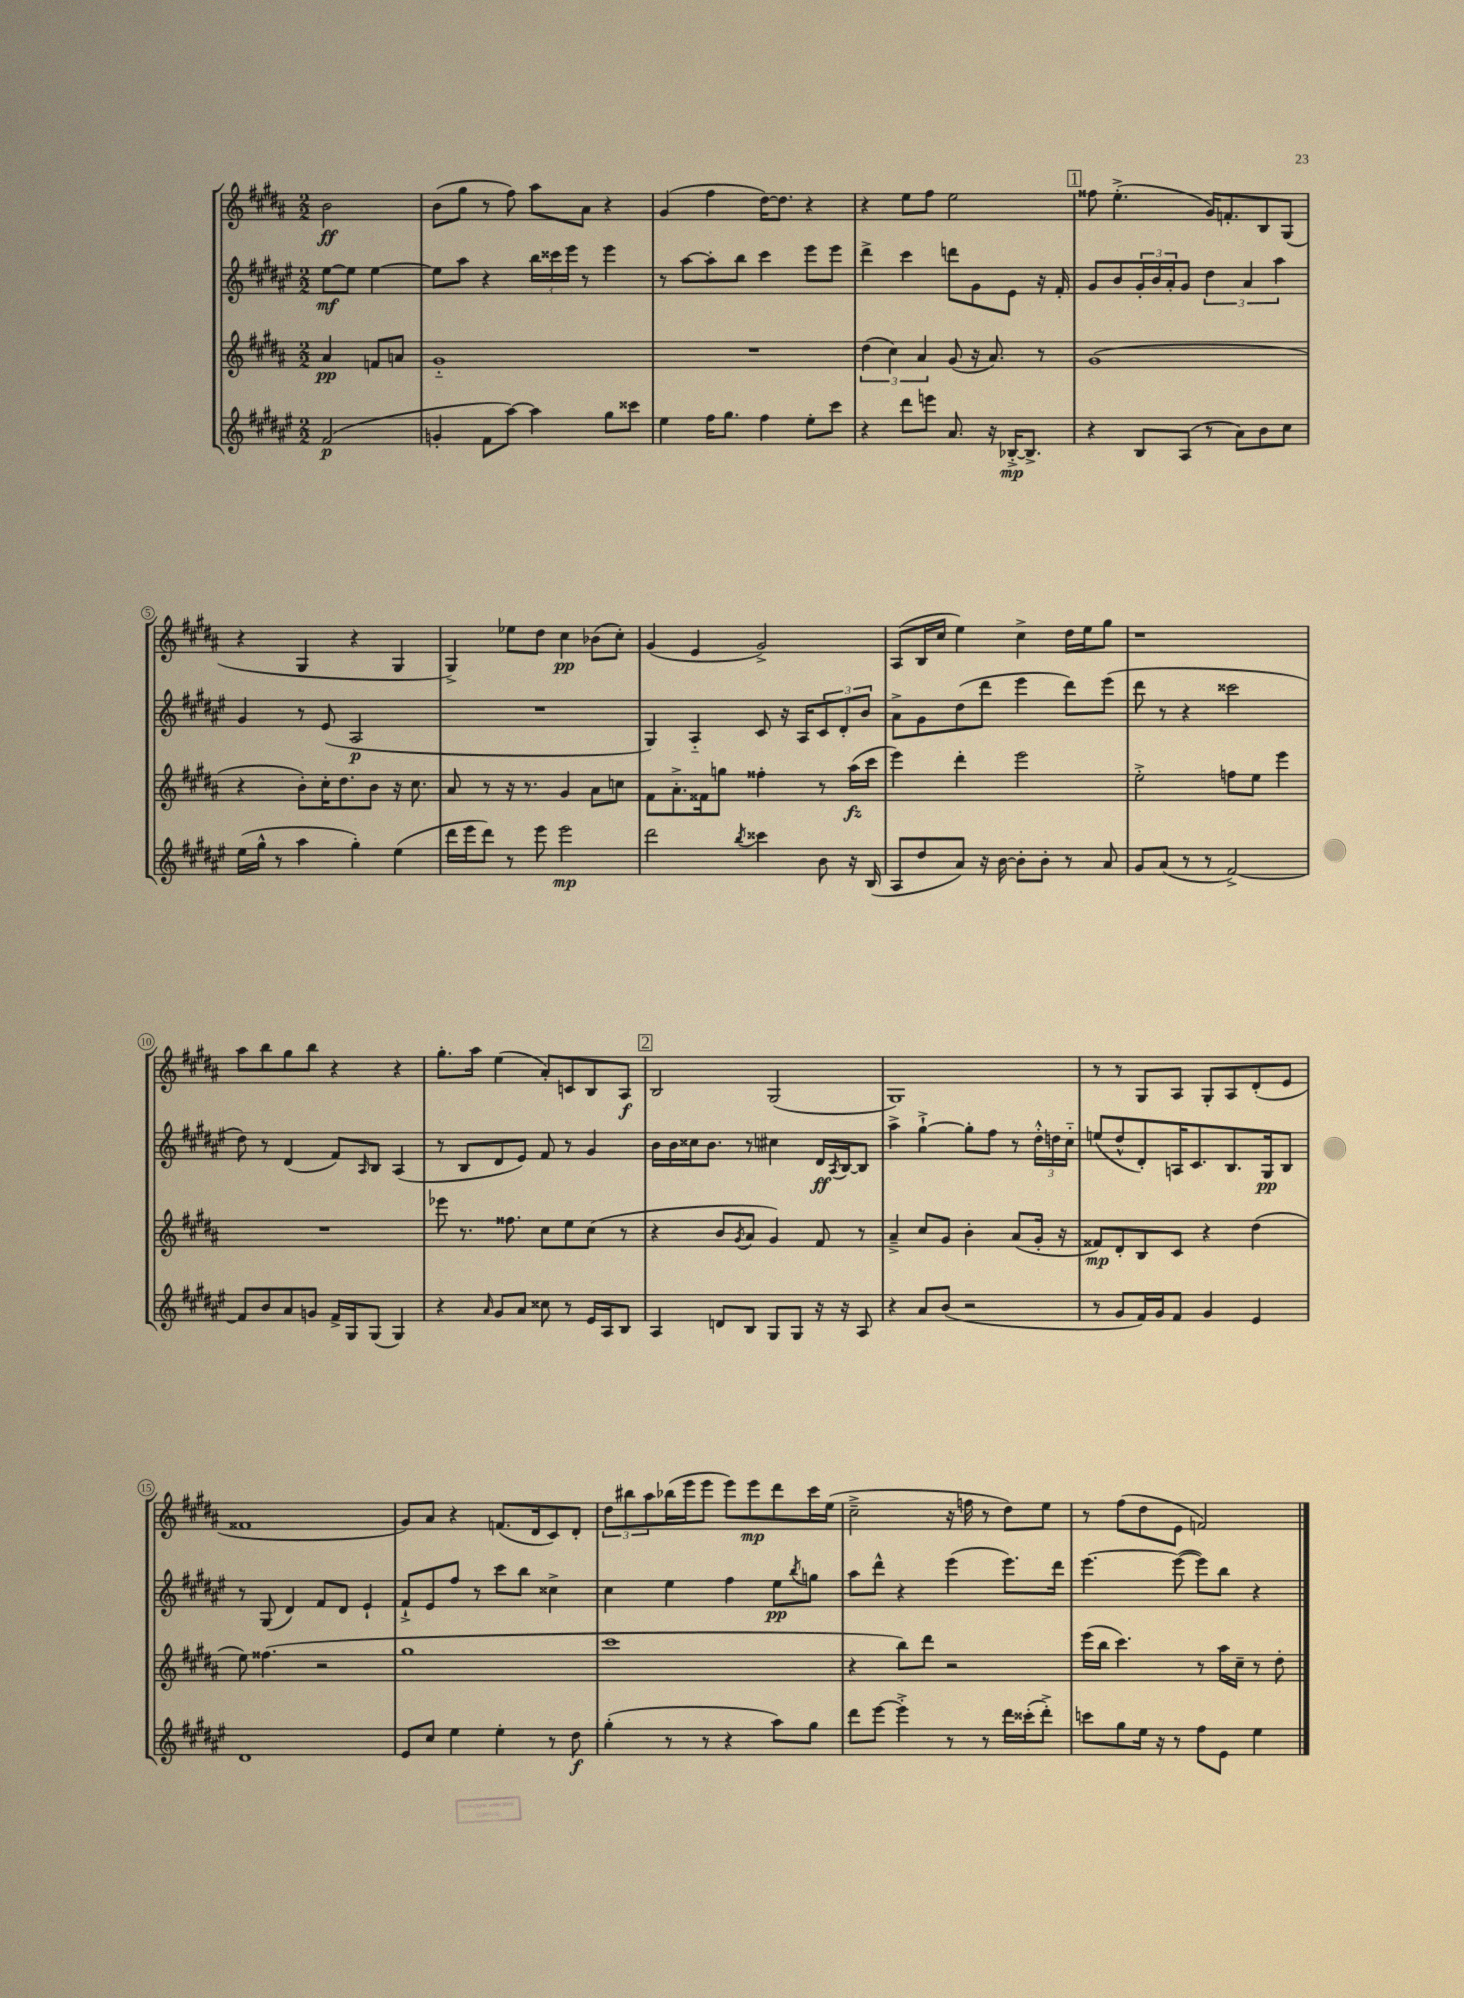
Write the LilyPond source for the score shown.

<<
\new StaffGroup <<
\new Staff = "s0" {
    \clef treble \key b \major \numericTimeSignature \time 2/2 \partial 2
    b'2\ff |
    b'8( gis''8 r8 fis''8) ais''8 ais'8 r4 |
    gis'4( fis''4 dis''16~) dis''8. r4 |
    r4 e''8 fis''8 e''2 |
    \mark \markup { \box "1" } fisis''8 e''4.-.->( gis'16) f'8.-. b8 gis8( |
    r4 gis4 r4 gis4 |
    gis4->) ees''8 dis''8 cis''4\pp bes'8( cis''8-.) |
    gis'4( e'4 gis'2->) |
    ais8( b16 cis''16 e''4) cis''4-> dis''16 e''16 gis''8 |
    r1 |
    ais''8 b''8 gis''8 b''8 r4 r4 |
    gis''8.-. ais''16 e''4( ais'8-.) c'8 b8 ais8\f |
    \mark \markup { \box "2" } b2 gis2( |
    gis1) |
    r8 r8 gis8 ais8 gis8-. ais8 dis'8-.( e'8 |
    fisis'1 |
    gis'8) ais'8 r4 f'8.( dis'16 cis'8) dis'8-. |
    \tuplet 3/2 { dis''8 bis''8 ais''8 } bes''16( e'''16 e'''8 e'''8) e'''8\mp dis'''8 cis'''16 e''16( |
    cis''2---> r16 f''16 r8 dis''8) e''8 |
    r8 fis''8( dis''8 e'8 f'2) \bar "|." |
}
\new Staff = "s1" {
    \clef treble \key fis \major \numericTimeSignature \time 2/2 \partial 2
    eis''8~\mf eis''8 eis''4~ |
    eis''8 ais''8 r4 \tuplet 3/2 { b''16 cisis'''16 eis'''16 } r8 eis'''4 |
    r8 ais''8~ ais''8-. b''8 cis'''4 eis'''8 eis'''8 |
    dis'''4-> cis'''4 d'''8 gis'8 eis'8 r16 fis'16-. |
    \mark \markup { \box "1" } gis'8 b'8 \tuplet 3/2 { gis'16-. b'16 ais'16-. } gis'8 \tuplet 3/2 { dis''4 ais'4 ais''4 } |
    gis'4 r8 eis'8( ais2\p |
    R1 |
    gis4) ais4-_ cis'8 r16 ais16 \tuplet 3/2 { cis'8 dis'8-. b'8 } |
    ais'8-> gis'8 dis''8( dis'''8 eis'''4 dis'''8) eis'''8( |
    dis'''8 r8 r4 cisis'''2 |
    dis''8) r8 dis'4( fis'8) \grace { ais16 } b8 ais4( |
    r8 b8 dis'8 eis'8) fis'8 r8 gis'4 |
    \mark \markup { \box "2" } b'16 b'16 cisis''16 b'8. r8 cis''4 dis'16\ff \acciaccatura { ais8 } b16~ b8 |
    ais''4-> gis''4~-!-> gis''8-. fis''8 r8 \tuplet 3/2 { dis''16-.-^ d''16 cis''16-_ } |
    e''8( dis''8-^ dis'8-.) a16 cis'8. b8. gis16\pp b8 |
    r8 gis8( dis'4) fis'8 dis'8 eis'4-! |
    fis'8-!-> eis'8 fis''8 r8 cis'''8 b''8 cisis''4-> |
    cis''4 eis''4 fis''4 eis''8\pp \acciaccatura { b''8 } g''8 |
    ais''8 dis'''8-^ r4 eis'''4( eis'''8.) dis'''16 |
    eis'''4.~ eis'''8~( eis'''8) b''8 r4 \bar "|." |
}
\new Staff = "s2" {
    \clef treble \key b \major \numericTimeSignature \time 2/2 \partial 2
    ais'4\pp f'8 a'8 |
    gis'1-_ |
    R1 |
    \tuplet 3/2 { dis''4( cis''4) ais'4 } gis'8( r16 ais'8.) r8 |
    \mark \markup { \box "1" } gis'1( |
    r4 b'8-.) cis''16-. dis''8. b'8 r16 cis''8. |
    ais'8 r8 r16 r8. gis'4 ais'8 c''8 |
    fis'8 ais'8.-.-> fisis'16 g''8 fisis''4-. r8 ais''16\fz( cis'''16 |
    e'''4) dis'''4-. e'''2 |
    e''2-.-> f''8 e''8 e'''4 |
    R1 |
    ees'''8 r8. fisis''8. cis''8 e''8 cis''8( r8 |
    \mark \markup { \box "2" } r4 b'8 \acciaccatura { gis'8 } ais'8 gis'4) fis'8 r8 |
    ais'4---> cis''8 gis'8 b'4-. ais'8( gis'16-. r16 |
    fisis'8\mp) dis'8-. b8 cis'8 r4 dis''4( |
    e''8) fisis''4.( r2 |
    gis''1 |
    cis'''1 |
    r4 b''8) dis'''8 r2 |
    e'''16( b''16 cis'''4.) r8 ais''16 cis''16-- r8 dis''8-. \bar "|." |
}
\new Staff = "s3" {
    \clef treble \key fis \major \numericTimeSignature \time 2/2 \partial 2
    fis'2\p( |
    g'4-. fis'8 ais''8~) ais''4 gis''8 cisis'''8 |
    eis''4 fis''16 gis''8. fis''4 eis''8-. cis'''8 |
    r4 dis'''8 e'''8 ais'8. r16 bes16~-.->\mp bes8.-> |
    \mark \markup { \box "1" } r4 b8 ais8( r8 ais'8) b'8 cis''8 |
    eis''16( gis''16-^ r8 ais''4 gis''4-.) eis''4( |
    dis'''16 eis'''16 dis'''8) r8 eis'''8 eis'''2\mp |
    dis'''2 \acciaccatura { b''8 } cisis'''4 b'8 r16 b16( |
    ais8 dis''8 ais'8) r16 b'16~ b'8-. b'8-. r8 ais'8 |
    gis'8 ais'8( r8 r8 fis'2~->) |
    fis'8 b'8 ais'8 g'8 fis'16-> gis16 gis8( gis4) |
    r4 \grace { ais'16 } gis'8 ais'8 cisis''8 r8 eis'16 ais16 b8 |
    \mark \markup { \box "2" } ais4 d'8 b8 gis8 gis8 r16 r16 ais8 |
    r4 ais'8 b'8( r2 |
    r8 gis'8 fis'16) gis'16 fis'8 gis'4 eis'4 |
    dis'1 |
    eis'8 cis''8 eis''4 eis''4-. r8 dis''8\f |
    gis''4-.( r8 r8 r4 ais''8) gis''8 |
    dis'''8 eis'''8~ eis'''4-.-> r8 r8 dis'''16 cisis'''16-.( dis'''8-.->) |
    c'''8 gis''8 eis''16 r16 r8 fis''8 eis'8 eis''4 \bar "|." |
}
>>
>>
\layout { \context { \Score \override BarNumber.stencil = #(make-stencil-circler 0.1 0.3 ly:text-interface::print) } }
